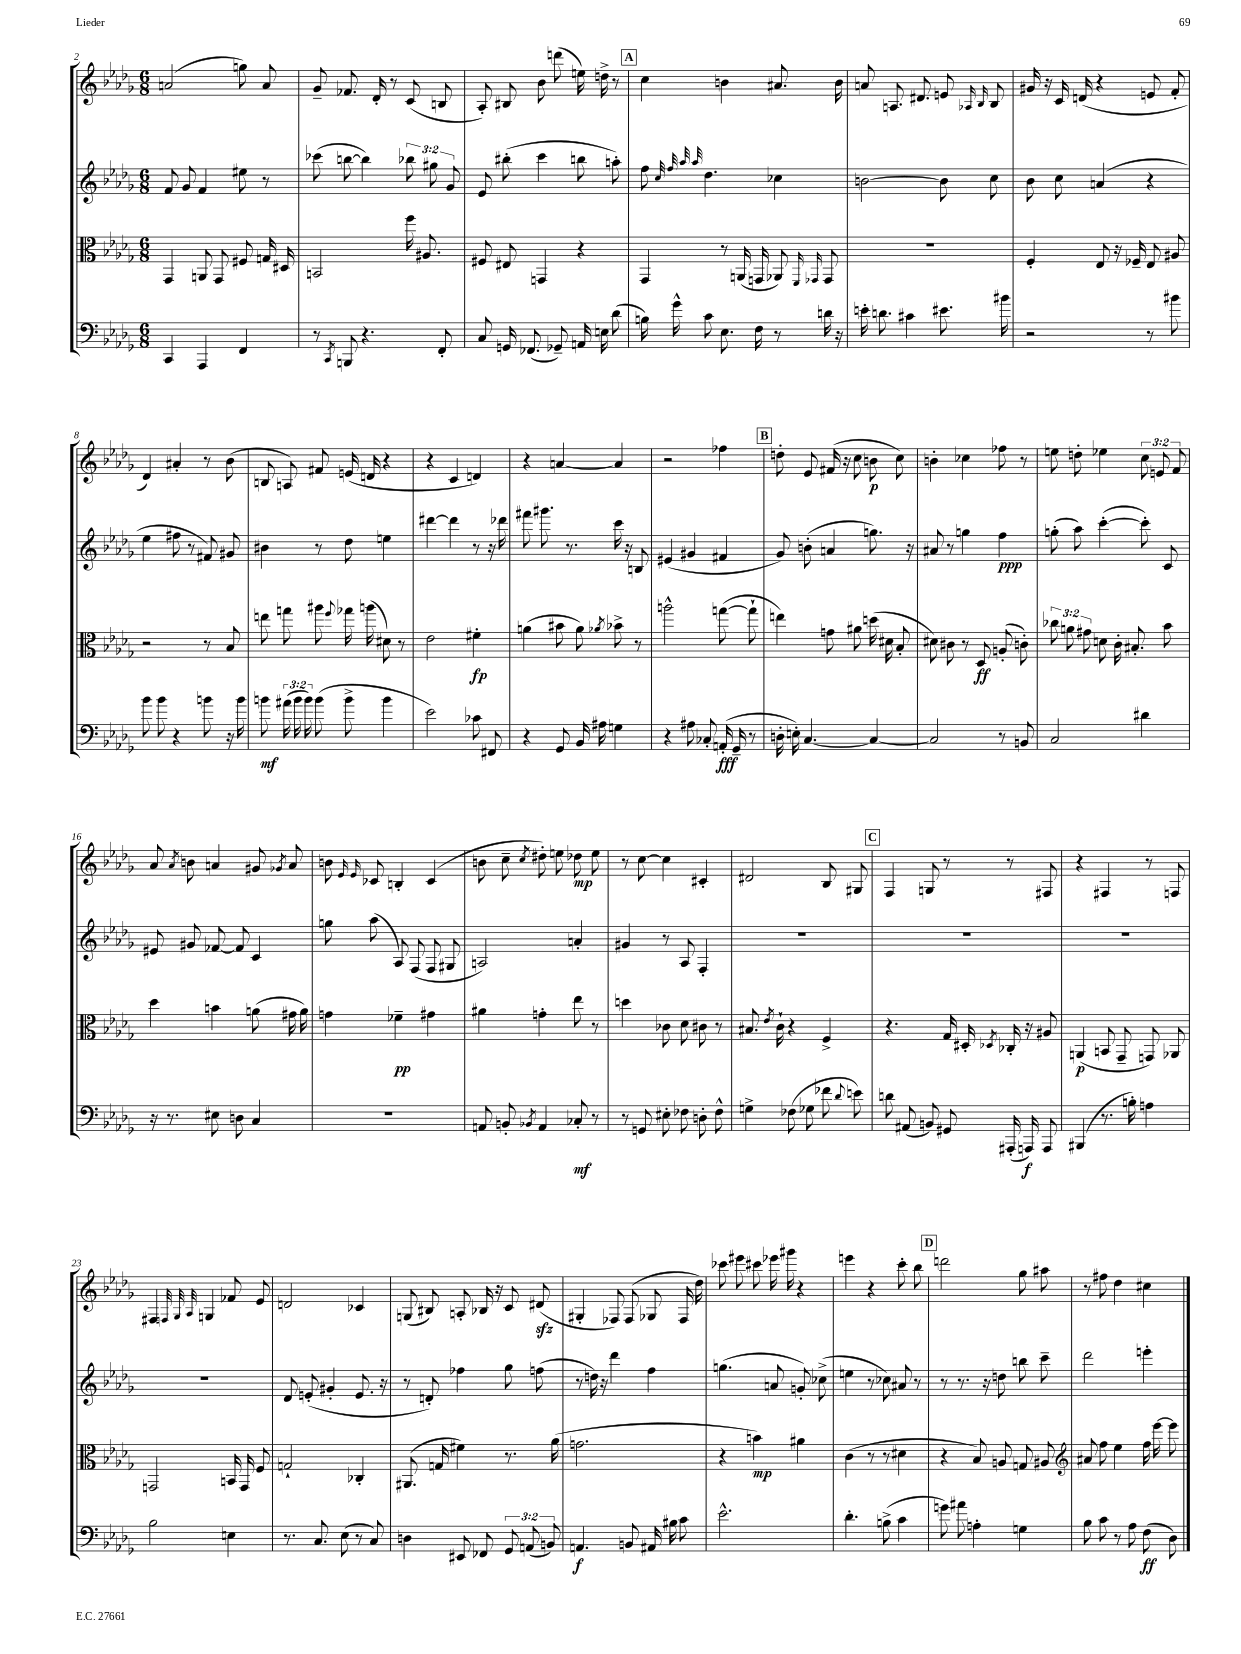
<<
\new StaffGroup <<
\new Staff = "s0" {
    \clef treble \key des \major \numericTimeSignature \time 6/8 \override Staff.TupletNumber.text = #tuplet-number::calc-fraction-text
    \autoBeamOff a'2( g''8) a'8 |
    ges'8-- fes'8. des'16-. r8 c'8( b8 |
    aes8-.) bis8 bes'8 d'''8( e''16) d''16-> r8 |
    \mark \markup { \box "A" } c''4 b'4 ais'8. b'16 |
    a'8 a8. dis'8. e'8 \grace { aes16 bes16 } bes8 |
    gis'16 r16 c'16 d'16( r4 e'8 f'8-. |
    des'4) ais'4-. r8 bes'8( |
    b8 a8) fis'8 e'16( d'16 r4 |
    r4 c'4 d'4) |
    r4 a'4~ a'4 |
    r2 fes''4 |
    \mark \markup { \box "B" } d''8-. ees'8 fis'16( r16 c''8 b'8\p c''8) |
    b'4-. ces''4 fes''8 r8 |
    e''8 d''8-. ees''4 \tuplet 3/2 { c''8 e'8 f'8 } |
    aes'8 \acciaccatura { aes'8 } b'8 a'4 gis'8 \acciaccatura { ges'8 } a'8 |
    b'8 \grace { ees'16 ees'16 } ces'8 b4-. ces'4( |
    b'8 c''8-- \acciaccatura { c''8 } dis''8-.) e''8 des''8\mp e''8 |
    r8 c''8~ c''4 cis'4-. |
    dis'2 bes8 gis8 |
    \mark \markup { \box "C" } f4 g8 r8 r8 fis8 |
    r4 fis4 r8 f8 |
    fis4 \grace { f32 ges32 aes32 } g4 fes'8 ees'8 |
    d'2 ces'4 |
    g8( bis8) a8-. bes16 r16 c'8 dis'8\sfz( |
    gis4-. fes8) fes8( ges8 fes16 des''16) |
    ces'''8 eis'''8 cis'''8 ees'''16 gis'''16 r4 |
    e'''4 r4 c'''8-. bes''8 |
    \mark \markup { \box "D" } d'''2 ges''8 ais''8 |
    r8 fis''8 des''4 cis''4 \bar "|." |
}
\new Staff = "s1" {
    \clef treble \key des \major \numericTimeSignature \time 6/8 \override Staff.TupletNumber.text = #tuplet-number::calc-fraction-text
    \autoBeamOff f'8 ges'8 f'4 eis''8 r8 |
    ces'''8( b''8~ b''4) \tuplet 3/2 { bes''8 gis''8 ges'8 } |
    ees'8 bis''8-.( c'''4 b''8 a''8-.) |
    \mark \markup { \box "A" } f''8 \grace { c''32 f''32 aes''32 aes''32 } des''4. ces''4 |
    b'2~ b'8 c''8 |
    bes'8 c''8 a'4( r4 |
    ees''4 fis''8 r8 fis'8) gis'8 |
    bis'4 r8 des''8 e''4 |
    dis'''4~ dis'''4 r8 r16 des'''16 |
    fis'''8 gis'''8. r8. c'''16 r16 b8 |
    eis'4( gis'4 fis'4 |
    \mark \markup { \box "B" } ges'8) b'8-.( a'4 g''8.) r16 |
    ais'8 r8 g''4 f''4\ppp |
    g''8-.( aes''8) c'''4~-.( c'''8-.) c'8 |
    eis'8 gis'8 fes'8~ fes'8 c'4 |
    g''8 aes''8( aes8) f8( f8 gis8 |
    a2) a'4-. |
    gis'4 r8 aes8 f4-. |
    R2. |
    \mark \markup { \box "C" } R2. |
    R2. |
    R2. |
    des'8 e'8-.( gis'4-. e'8. r16 |
    r8 d'8-.) fes''4 ges''8 f''8( |
    r8 d''16) r16 des'''4 f''4 |
    g''4.( a'8 g'8-.) ces''8->( |
    e''4 r8 ces''8) ais'8 r8 |
    \mark \markup { \box "D" } r8 r8. r16 d''8 b''8 c'''8-- |
    des'''2 e'''4-. \bar "|." |
}
\new Staff = "s2" {
    \clef alto \key des \major \numericTimeSignature \time 6/8 \override Staff.TupletNumber.text = #tuplet-number::calc-fraction-text
    \autoBeamOff ges,4 a,8 ges,8 fis8 g16 dis16 |
    b,2 f''16 ais8. |
    fis8 eis8 g,4 r4 |
    \mark \markup { \box "A" } ges,4 r8 a,16( g,16 aes,8) \grace { f,16 ges,16 } ges,8 |
    R2. |
    f4-. ees8 r16 fes16-- ees8 ais8 |
    r2 r8 bes8 |
    e''8 g''8 ais''8 \appoggiatura { f''8 } ges''16 a''16( dis'8) r8 |
    ees'2 fis'4-.\fp |
    a'4( bis'8 a'8) \acciaccatura { aes'8 } bes'8-> r8 |
    a''2-^ g''8~( g''8-! |
    \mark \markup { \box "B" } e''4) g'8 ais'8 d''16( dis'16 bes8-. |
    dis'8) cis'8 r8 des8\ff a8-.( c'8-.) |
    \tuplet 3/2 { ces''8 a'8 gis'8 } d'8 c'16-. bis8.-. bes'8 |
    des''4 b'4 a'8( gis'16 a'16) |
    g'4 fes'4--\pp gis'4 |
    ais'4 g'4-. ees''8 r8 |
    d''4 ces'8 des'8 cis'8 r8 |
    bis8. \acciaccatura { ees'8 } c'16-! r4 f4-> |
    \mark \markup { \box "C" } r4. ges16 dis16-. \acciaccatura { des8 } ces16-. r16 ais8 |
    a,4\p( b,8 ges,8-- g,8) aes,8 |
    g,2 b,16 g,16 f8 |
    g2-! ces4-. |
    ais,8.( g16 fis'4) r8. aes'16( |
    g'2. |
    r4 b'4\mp) ais'4 |
    c'4( r8 r8 dis'4 |
    \mark \markup { \box "D" } r4 bes8) a8 g8 ais8 |
    \clef treble ais'8 f''8 ees''4 f''16 ees'''16~ ees'''8 \bar "|." |
}
\new Staff = "s3" {
    \clef bass \key des \major \numericTimeSignature \time 6/8 \override Staff.TupletNumber.text = #tuplet-number::calc-fraction-text
    \autoBeamOff c,4 aes,,4 f,4 |
    r8 \acciaccatura { c,8 } b,,8 r4. f,8-. |
    c8 g,16 fes,8.( ges,8--) a,16 e16 des'8( |
    \mark \markup { \box "A" } b16) ges'16-^ c'8 ees8. f16 r8 d'16 r16 |
    e'16-. d'8. cis'4 eis'8. bis'16 |
    r2 r8 bis'8 |
    bes'8 bes'8 r4 b'8 r16 b'16 |
    b'8\mf \tuplet 3/2 { ais'16( b'16 b'16) } b'8( b'8-> b'4 |
    ees'2) ces'8 fis,8 |
    r4 ges,8 bes,16 ais16 g4 |
    r4 ais8 ces8-. a,16-.\fff( ges,16-- r8 |
    \mark \markup { \box "B" } d16-. e16-.) c4.~ c4~ |
    c2 r8 b,8 |
    c2 dis'4 |
    r16 r8. eis8 d8 c4 |
    R2. |
    a,8 b,8-. \acciaccatura { bes,8 } a,4 ces8-.\mf r8 |
    r8 g,8 eis8-. fes8 d8-. fes8-^ |
    g4-> fes8( ges8 fes'8 \appoggiatura { des'8 } e'8) |
    \mark \markup { \box "C" } d'8 ais,8( b,8) gis,8 ais,,16-.( a,,16\f) a,,8 |
    bis,,4( r8. b16-.) a4 |
    bes2 e4 |
    r8. c8. ees8( r8 c8) |
    d4 eis,8 fes,8 \tuplet 3/2 { ges,8 a,8( b,8) } |
    a,4.\f b,8 ais,16 bis16 c'8 |
    ees'2.-^ |
    des'4.-. b8->( c'4 |
    \mark \markup { \box "D" } g'8) ais'8 a4-. g4 |
    bes8 c'8 r8 aes8 f8\ff( des8) \bar "|." |
}
>>
>>
\layout { \context { \Score currentBarNumber = #2 } }
